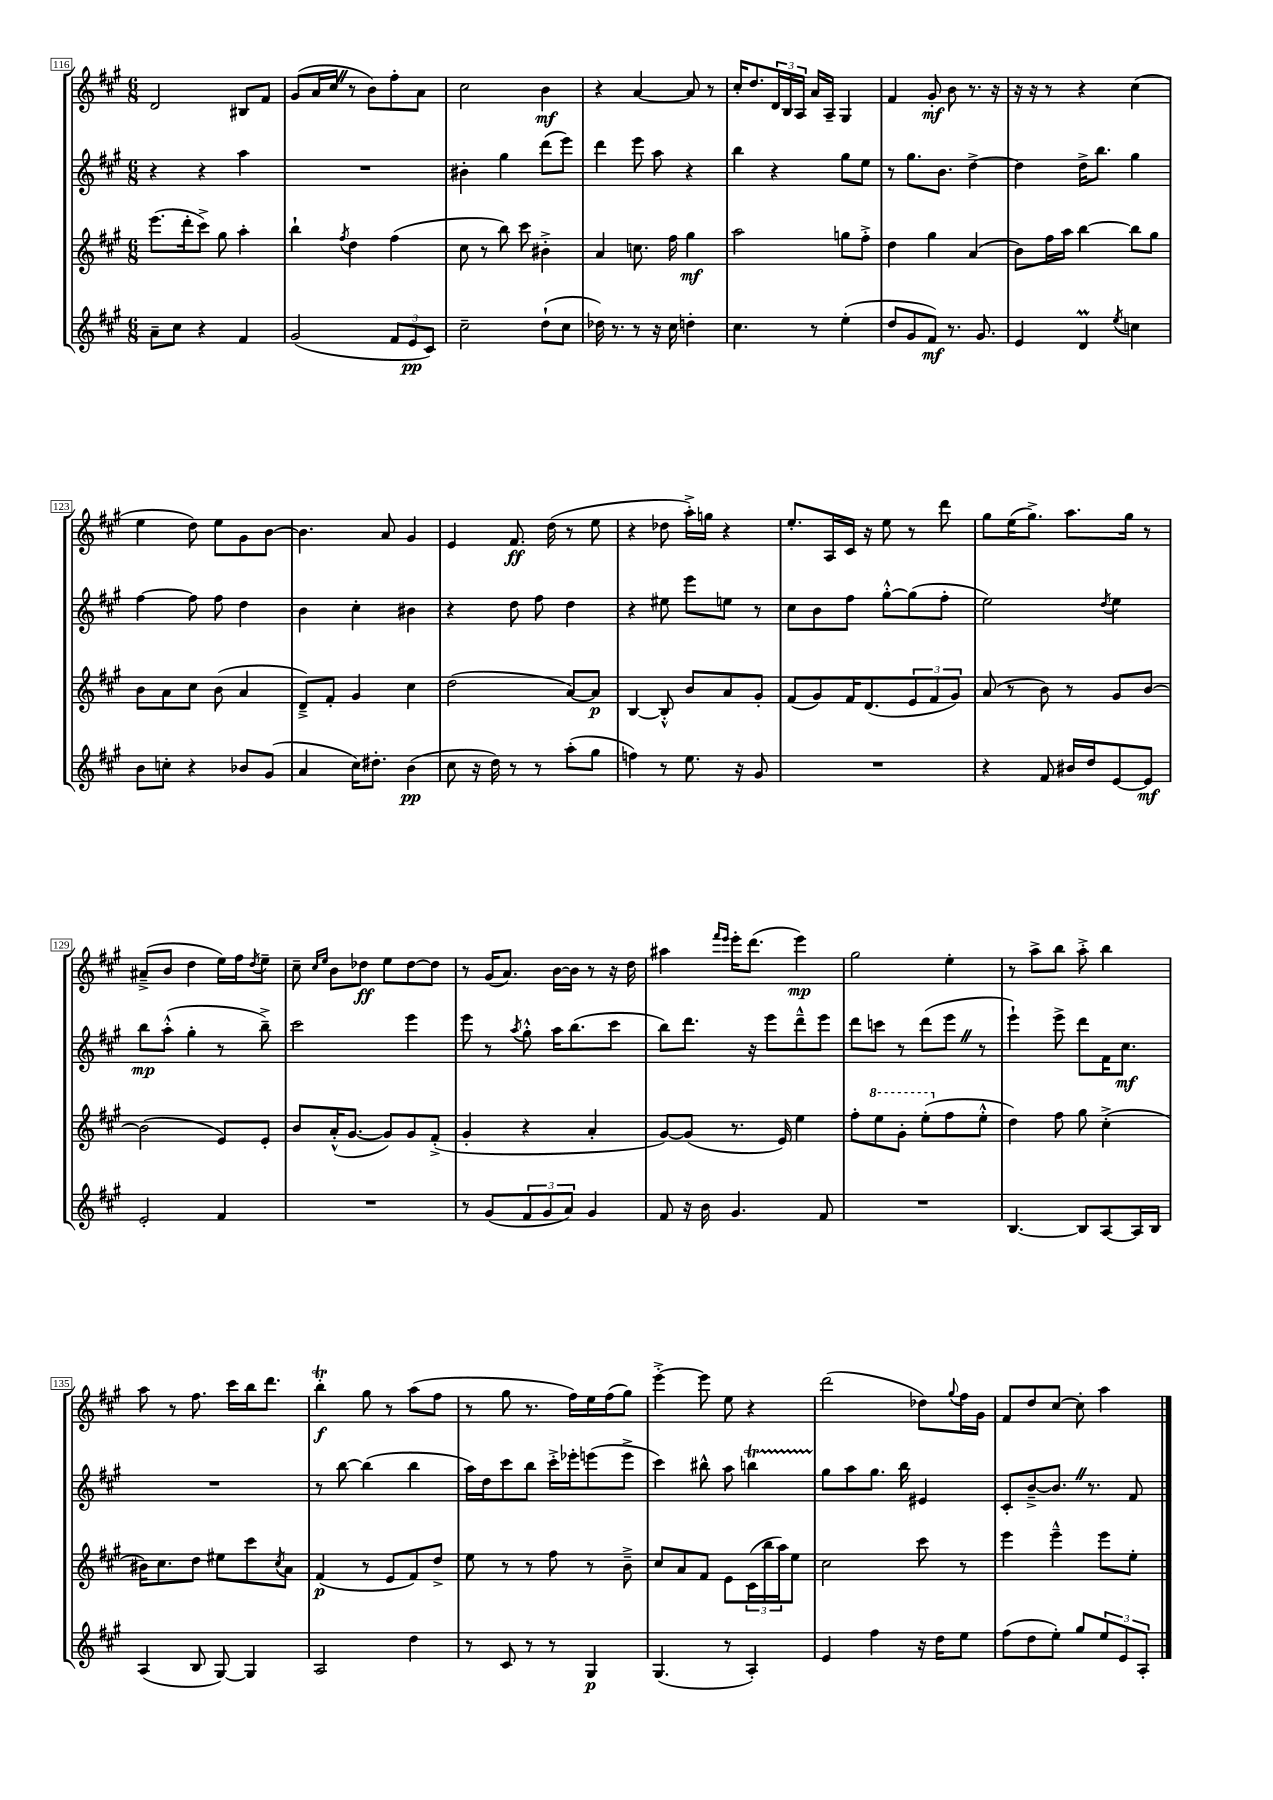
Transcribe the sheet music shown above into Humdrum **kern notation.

**kern	**kern	**kern	**kern
*staff4	*staff3	*staff2	*staff1
*clefG2	*clefG2	*clefG2	*clefG2
*k[f#c#g#]	*k[f#c#g#]	*k[f#c#g#]	*k[f#c#g#]
*M6/8	*M6/8	*M6/8	*M6/8
8a~	(8.eee	4r	2d
8cc#	.	.	.
.	16ddd'	.	.
4r	8ccc#^)	4r	.
.	8gg#	.	.
4f#	4aa'	4aa	8B#
.	.	.	8f#
=	=	=	=
(2g#	4bb`	2.r	(8g#
.	.	.	16a
.	.	.	16cc#
.	8qff#	.	.
.	4dd	.	8r
.	.	.	8b)
12f#	(4ff#	.	8ff#'
12e	.	.	.
.	.	.	8a
12c#)	.	.	.
=	=	=	=
2cc#~	8cc#	4b#'	2cc#
.	8r	.	.
.	8bb)	4gg#	.
.	8ccc#	.	.
(8dd`	4b#'^	(8ddd	4b
8cc#	.	8eee)	.
=	=	=	=
16dd-)	4a	4ddd	4r
8.r	.	.	.
8r	8.cc	8eee	[4a
16r	.	8aa	.
16cc#	16ff#	.	.
4dd'	4gg#	4r	8a]
.	.	.	8r
=	=	=	=
4.cc#	2aa	4bb	16cc#'
.	.	.	8.dd
.	.	4r	24d
.	.	.	24B
.	.	.	24A
8r	.	.	16a
.	.	.	16A~
(4ee'	8gg	8gg#	4G#
.	8ff#'^	8ee	.
=	=	=	=
8dd	4dd	8r	4f#
8g#	.	8.gg#	.
8f#)	4gg#	.	8g#'
.	.	8.b	.
8.r	.	.	8b
.	(4a	[4dd^	8.r
8.g#	.	.	.
.	.	.	16r
=	=	=	=
4e	8b)	4dd]	16r
.	.	.	16r
.	16ff#	.	8r
.	16aa	.	.
4d	[4bb	16dd^	4r
.	.	8.bb	.
8qee	.	.	.
4cc	8bb]	4gg#	(4cc#
.	8gg#	.	.
=	=	=	=
8b	8b	[4ff#	4ee
8cc'	8a	.	.
4r	8cc#	8ff#]	8dd)
.	(8b	8ff#	8ee
8b-	4a	4dd	8g#
(8g#	.	.	[8b
=	=	=	=
4a	8d~^)	4b	4.b]
.	8f#'	.	.
16cc#)	4g#	4cc#'	.
8.dd#'	.	.	.
.	.	.	8a
(4b	4cc#	4b#	4g#
=	=	=	=
8cc#	(2dd	4r	4e
16r	.	.	.
16dd)	.	.	.
8r	.	8dd	8.f#
8r	.	8ff#	.
.	.	.	(16dd
(8aa'	[8a)	4dd	8r
8gg#	8a]	.	8ee
=	=	=	=
4ff)	[4B	4r	4r
8r	8B'^^]	8ee#	8dd-
8.ee	8b	8eee	16aa'^)
.	.	.	16gg
.	8a	8ee	4r
16r	.	.	.
8g#	8g#'	8r	.
=	=	=	=
2.r	(8f#	8cc#	8.ee'
.	8g#)	8b	.
.	.	.	16A
.	16f#	8ff#	16c#
.	(8.d	.	16r
.	.	[8gg#'^^	8ee
.	12e	(8gg#]	8r
.	12f#	.	.
.	.	8ff#'	8ddd
.	12g#)	.	.
=	=	=	=
4r	(8a	2ee)	8gg#
.	8r	.	(16ee
.	.	.	8.gg#^)
8f#	8b)	.	.
16b#	8r	.	8.aa
16dd	.	.	.
.	.	8qdd	.
[8e	8g#	4ee	.
.	.	.	16gg#
8e]	[8b	.	8r
=	=	=	=
2e'	(2b]	8bb	(8a#~^
.	.	(8aa'^^	8b
.	.	4gg#'	4dd
4f#	8e)	8r	16ee)
.	.	.	16ff#
.	.	.	8qdd
.	8e'	8bb~^)	8ee~
=	=	=	=
2.r	8b	2ccc#	8cc#~
.	.	.	16qqcc#
.	.	.	16qqee
.	(16a'^^	.	8b
.	[8.g#	.	.
.	.	.	8dd-
.	8g#])	.	8ee
.	8g#	4eee	[8dd-
.	(8f#'^	.	8dd-]
=	=	=	=
8r	4g#'	8eee	8r
(8g#	.	8r	(16g#
.	.	.	8.a)
.	.	8qaa	.
12f#	4r	8gg#'^^	.
12g#	.	.	.
.	.	16aa	[16b
12a)	.	.	.
.	.	(8.bb	16b]
4g#	4a'	.	8r
.	.	8ccc#	16r
.	.	.	16dd
=	=	=	=
8f#	[8g#)	8bb)	4aa#
16r	(8g#]	8.ddd	.
16b	.	.	.
.	.	.	16qqfff#
.	.	.	16qqeee
4.g#	8.r	.	16eee'
.	.	16r	(8.ddd
.	.	8eee	.
.	16e)	.	.
.	4ee	8ddd~^^	4eee)
8f#	.	8eee	.
=	=	=	=
2.r	8ff#'	8ddd	2gg#
.	8eee	8ccc	.
.	8gg#'	8r	.
.	(8eee'	(8ddd	.
.	8ff#	8eee	4ee'
.	8ee'^^	8r	.
=	=	=	=
[4.B	4dd)	4eee`)	8r
.	.	.	8aa^
.	8ff#	8eee^	8bb
8B]	8gg#	8ddd	8aa'^
[8A	(4cc#'^	16f#	4bb
.	.	8.cc#	.
16A]	.	.	.
16B	.	.	.
=	=	=	=
(4A	16b#)	2.r	8aa
.	8.cc#	.	.
.	.	.	8r
8B	8dd	.	8.ff#
[8G#)	8ee#	.	.
.	.	.	16ccc#
4G#]	8ccc#	.	16bb
.	.	.	8.ddd
.	8qcc#	.	.
.	8a	.	.
=	=	=	=
2A	(4f#	8r	4bb'
.	.	[8bb	.
.	8r	(4bb]	8gg#
.	8e	.	8r
4dd	8f#)	4bb	(8aa
.	8dd^	.	8ff#
=	=	=	=
8r	8ee	16aa)	8r
.	.	16dd	.
8c#	8r	8ccc#	8gg#
8r	8r	8bb	8.r
8r	8ff#	16ccc#'^	.
.	.	16eee-'	16ff#)
4G#	8r	(8eee	16ee
.	.	.	(16ff#
.	8b~^	8eee^	8gg#)
=	=	=	=
(4.G#	8cc#	4ccc#)	[4eee'^
.	8a	.	.
.	8f#	8bb#^^	8eee]
8r	8e	8aa	8ee
4A')	(24c#	4bb	4r
.	24bb	.	.
.	24aa)	.	.
.	8ee	.	.
=	=	=	=
4e	2cc#	8gg#	(2ddd
.	.	8aa	.
4ff#	.	8.gg#	.
.	.	16bb	.
16r	8ccc#	4e#	8dd-)
16dd	.	.	.
.	.	.	8qqgg#
8ee	8r	.	16ff#
.	.	.	16g#
=	=	=	=
(8ff#	4eee	8c#'	8f#
8dd	.	[8b~^	8dd
8ee')	4eee~^^	8.b]	[8cc#
8gg#	.	.	8cc#']
.	.	8.r	.
12ee	8eee	.	4aa
12e	.	.	.
.	8ee'	8f#	.
12A'	.	.	.
==	==	==	==
*-	*-	*-	*-
